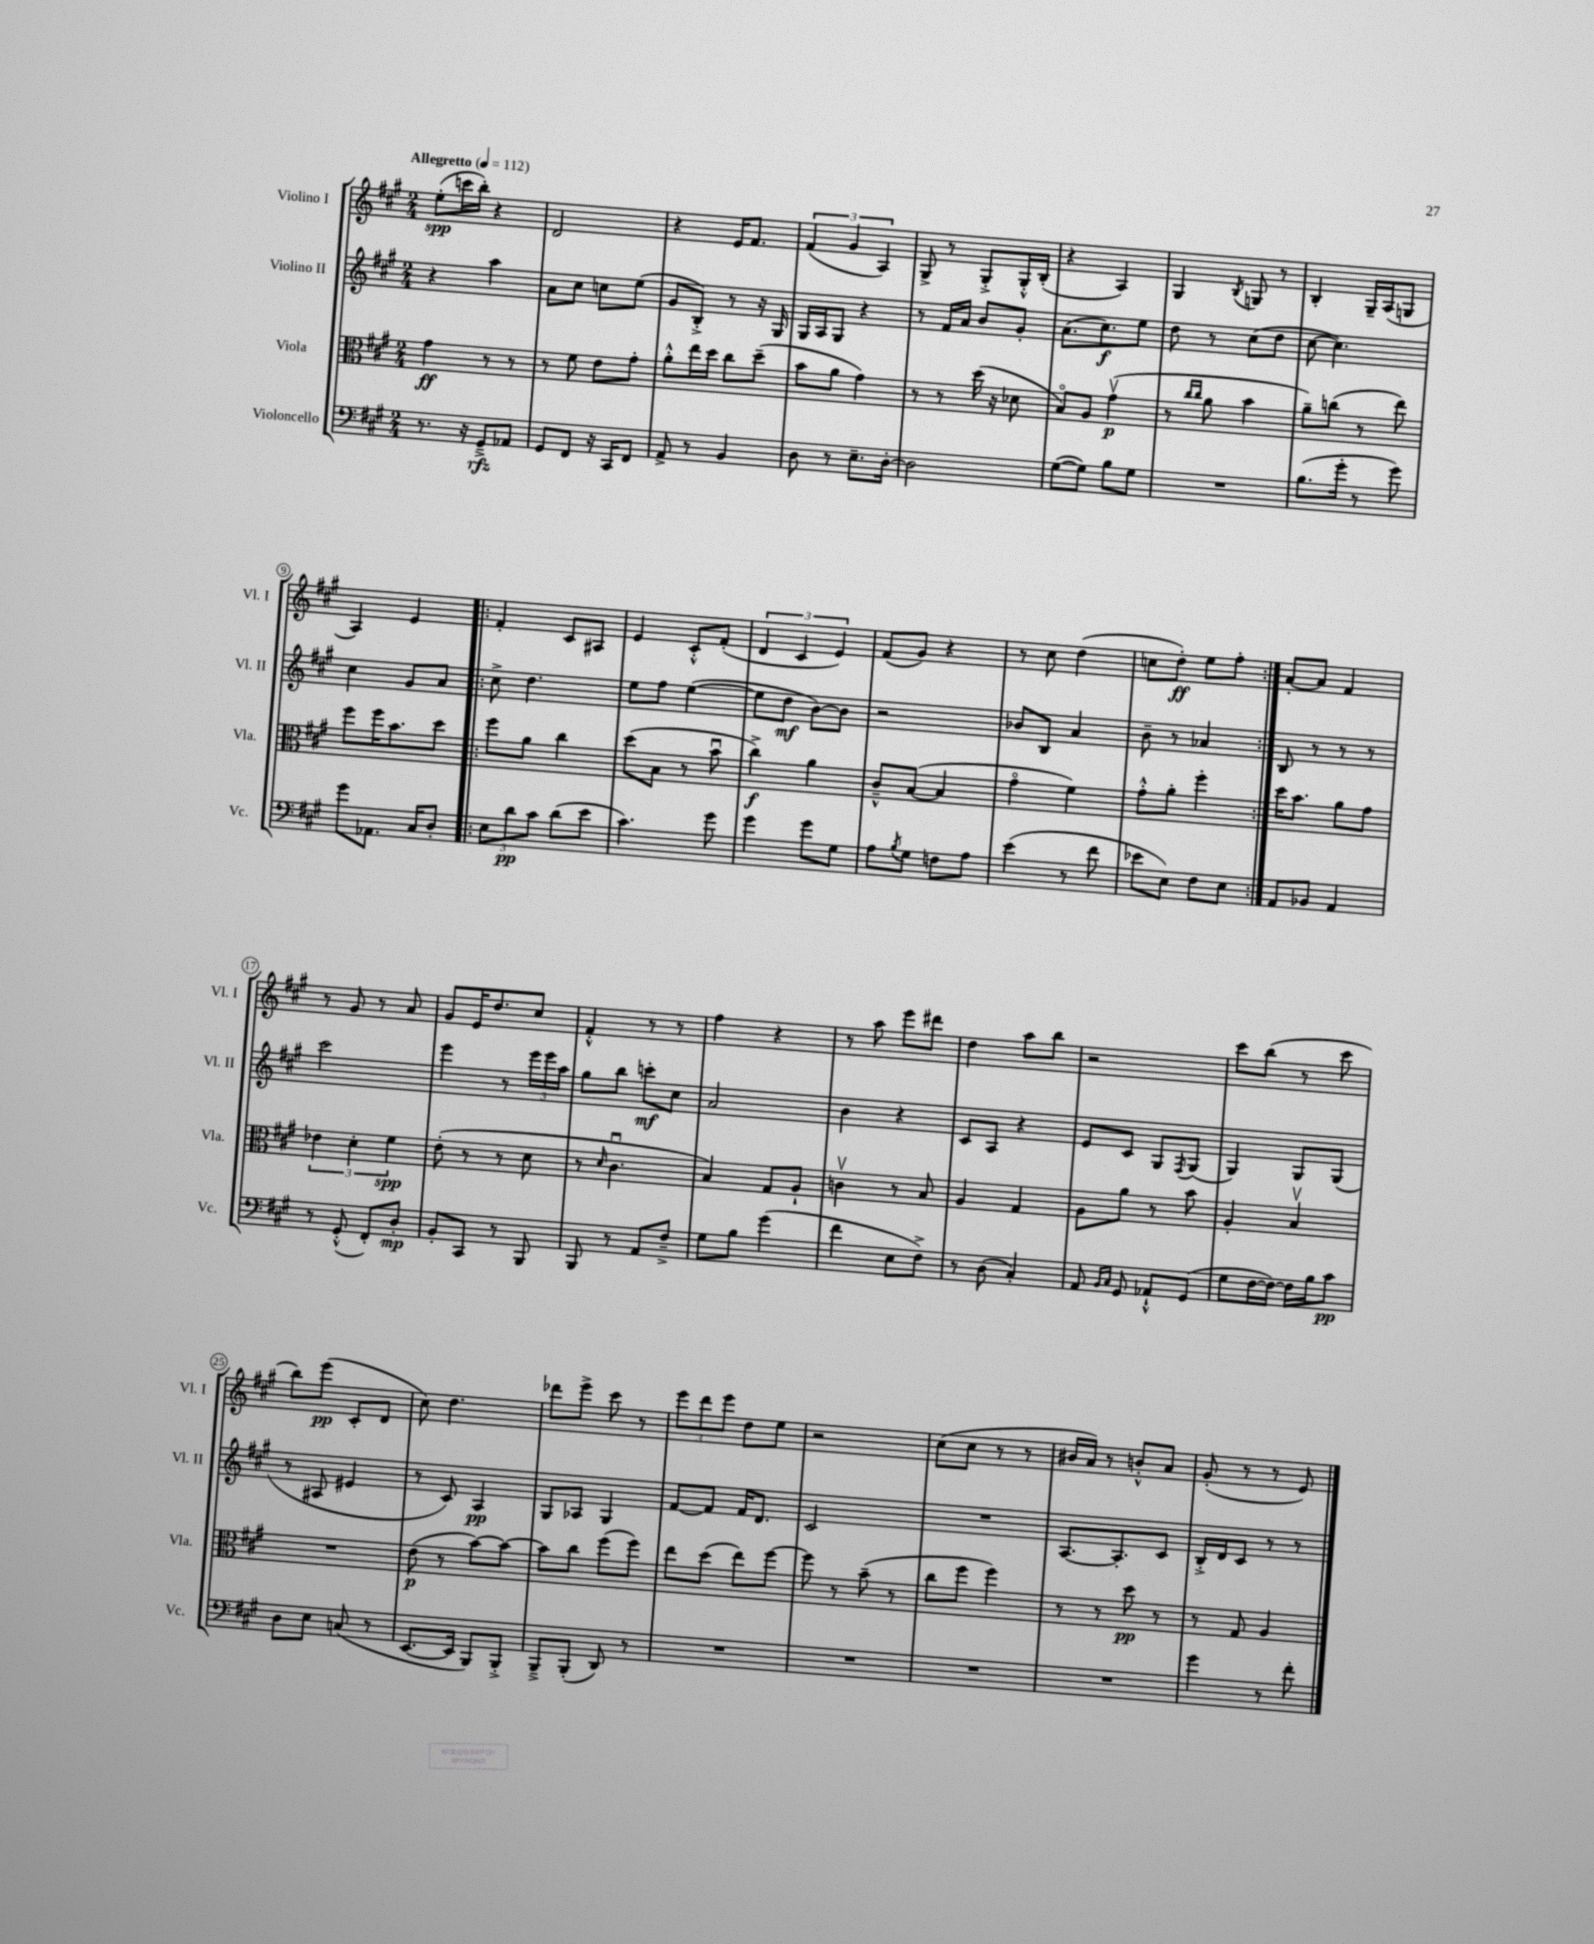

**kern	**kern	**kern	**kern
*staff4	*staff3	*staff2	*staff1
*clefF4	*clefC3	*clefG2	*clefG2
*k[f#c#g#]	*k[f#c#g#]	*k[f#c#g#]	*k[f#c#g#]
*M2/4	*M2/4	*M2/4	*M2/4
*MM112	*MM112	*MM112	*MM112
8.r	4g#	4r	(8ee'
.	.	.	16ccc
16r	.	.	16bb')
8GG#~^	8r	4aa	4r
8AA-	8r	.	.
=	=	=	=
8GG#	8r	8a	2d
8FF#	8f#	8cc#	.
16r	8e	8cc	.
16CC#	.	.	.
8FF#	8g#'	(8ee	.
=	=	=	=
8AA^	8a'^^	8g#	4r
8r	16ee	8B'^)	.
.	16dd	.	.
4BB	8cc#	8r	16e
.	.	.	8.f#
.	(8dd~	16r	.
.	.	16G#	.
=	=	=	=
8D	8b	16G#	(6f#
.	.	16A	.
8r	8a	8G#	.
.	.	.	6g#
8.E~	4g#)	4r	.
.	.	.	6A)
[16D'	.	.	.
=	=	=	=
2D]	8r	8r	8G#^
.	8r	16f#	8r
.	.	16a	.
.	(16dd	8b	8G#'^
.	16r	.	.
.	8d-	8g#'	16G#'^^
.	.	.	(16B'
=	=	=	=
([8G#	8Bo)	(8.a	4r
8G#])	8A	.	.
.	.	8.cc#)	.
8B	(4g#v	.	4A)
8G#	.	8ee	.
=	=	=	=
2r	8r	8dd	4G#
.	16qqcc#	.	.
.	16qqcc#	.	.
.	8a	8r	.
.	.	.	8qB
.	4b	(8cc#	8G
.	.	8dd	8r
=	=	=	=
(8.B	8a~)	[8cc#	4B'
.	(8cc	4.cc#])	.
16g#'	.	.	.
8r	8r	.	16G#~
.	.	.	(16A
8g#)	8ee)	.	8G
=	=	=	=
8g#	8ff#	4cc#	4A)
8.AA-	16ff#	.	.
.	8.b	.	.
.	.	8g#	4e
16C#	.	.	.
8D'	8dd	8a	.
=!|:	=!|:	=!|:	=!|:
12E	8ff#	8cc#^	4f#'
12d	.	.	.
.	8a	4.dd	.
12c#	.	.	.
(8d	4cc#	.	8c#
8e	.	.	8A#
=	=	=	=
4.c#)	(8dd	8ee	4e
.	8B	8ff#	.
.	8r	([4ee	8c#'^^
8g#	8bu	.	(8f#'
=	=	=	=
4g#	4cc#^)	8ee]	6d
.	.	8dd	.
.	.	.	6c#
8g#	4a	[8b)	.
.	.	.	6e)
8G#	.	8b]	.
=	=	=	=
8A	8c#~^^	2r	(8f#
8qB	.	.	.
8G#	([8B	.	8g#)
8F	4B]	.	4r
8A	.	.	.
=	=	=	=
(4e	4g#o	8b-	8r
.	.	8B	8cc#
8r	4f#)	4a	(4dd
8f#	.	.	.
=	=	=	=
8e-	8g#'^^	8b~	8cc
8E)	8a'	8r	8dd')
8F#	4ff#'	4a-	8ee
8E	.	.	8ff#'
=:|!	=:|!	=:|!	=:|!
8AA	16dd	8B	[8a'
.	8.b	.	.
8BB-	.	8r	8a]
4AA	8a	8r	4f#
.	8g#	8r	.
=	=	=	=
8r	6e-	2ccc#	8r
(8GG#'^^	.	.	8g#
.	6d'	.	.
8FF#')	.	.	8r
.	6f#	.	.
8D'	.	.	8a
=	=	=	=
8BB'	(8e'	4eee	8g#
8CC#	8r	.	16e
.	.	.	8.dd
8r	8r	8r	.
8BBB	8d	24eee	8cc#
.	.	24eee	.
.	.	24aa	.
=	=	=	=
8BBB	8r	8gg#	4f#'^^
.	16qqd	.	.
8r	4.c#u	8bb	.
8AA	.	8ccc'	8r
8F#~^	.	8cc#	8r
=	=	=	=
8G#	4B)	2a	4ff#
8B	.	.	.
(4g#	8G#	.	4r
.	8A`	.	.
=	=	=	=
4f#	4cv	4b	8r
.	.	.	8aa
8E	8r	4r	8eee
8F#^)	8B	.	8ddd#
=	=	=	=
8r	4A	8c#	4dd
(8D	.	8A	.
4C#')	4G#	4r	8aa
.	.	.	8bb
=	=	=	=
8AA	8A	8e	2r
16qqBB	.	.	.
16qqC#	.	.	.
8GG#	8a	8c#	.
8AA-`^^	8r	8G#	.
.	.	8qF#	.
(8GG#	8b	(8G#	.
=	=	=	=
8G#	4A'	4G#)	8ccc#
[16F#	.	.	(8bb
16F#_)	.	.	.
16F#]	4Bv	8G#	8r
16B	.	.	.
8c#	.	(8G#	8ccc#
=	=	=	=
8D	2r	8r	8bb)
8E	.	8A#	(8eee
(8C	.	4e#	8c#'
8r	.	.	8d
=	=	=	=
[8.EE	(8e	8r	8cc#)
.	8r	8c#)	4.dd
16EE]	.	.	.
8BBB)	[8b)	4A	.
8BBB'^	8b_	.	.
=	=	=	=
8BBB~^	8b]	8G#	8ddd-
(8BBB'	8cc#	8A-	8eee^
8DD)	(8ff#	4G#	8ccc#
8r	8ff#)	.	8r
=	=	=	=
2r	8ee	[8f#	12eee
.	.	.	12ddd
.	(8dd	8f#]	.
.	.	.	12eee
.	8ee)	16f#	8dd
.	.	8.d	.
.	[8ff#	.	8ee
=	=	=	=
2r	8ff#]	2c#	2r
.	8r	.	.
.	(8b~	.	.
.	8r	.	.
=	=	=	=
2r	8cc#	2r	(8cc#
.	8ff#	.	8cc#
.	4ff#)	.	8r
.	.	.	8r
=	=	=	=
2r	8r	[8.A	16b#
.	.	.	16a)
.	8r	.	8r
.	.	8.A']	.
.	8dd	.	8b'^^
.	8r	8c#	8a
=	=	=	=
4g#	8r	16B'^	(8g#'
.	.	16d	.
.	8G#	8c#	8r
8r	4A	8r	8r
8f#'	.	8r	8e)
==	==	==	==
*-	*-	*-	*-
